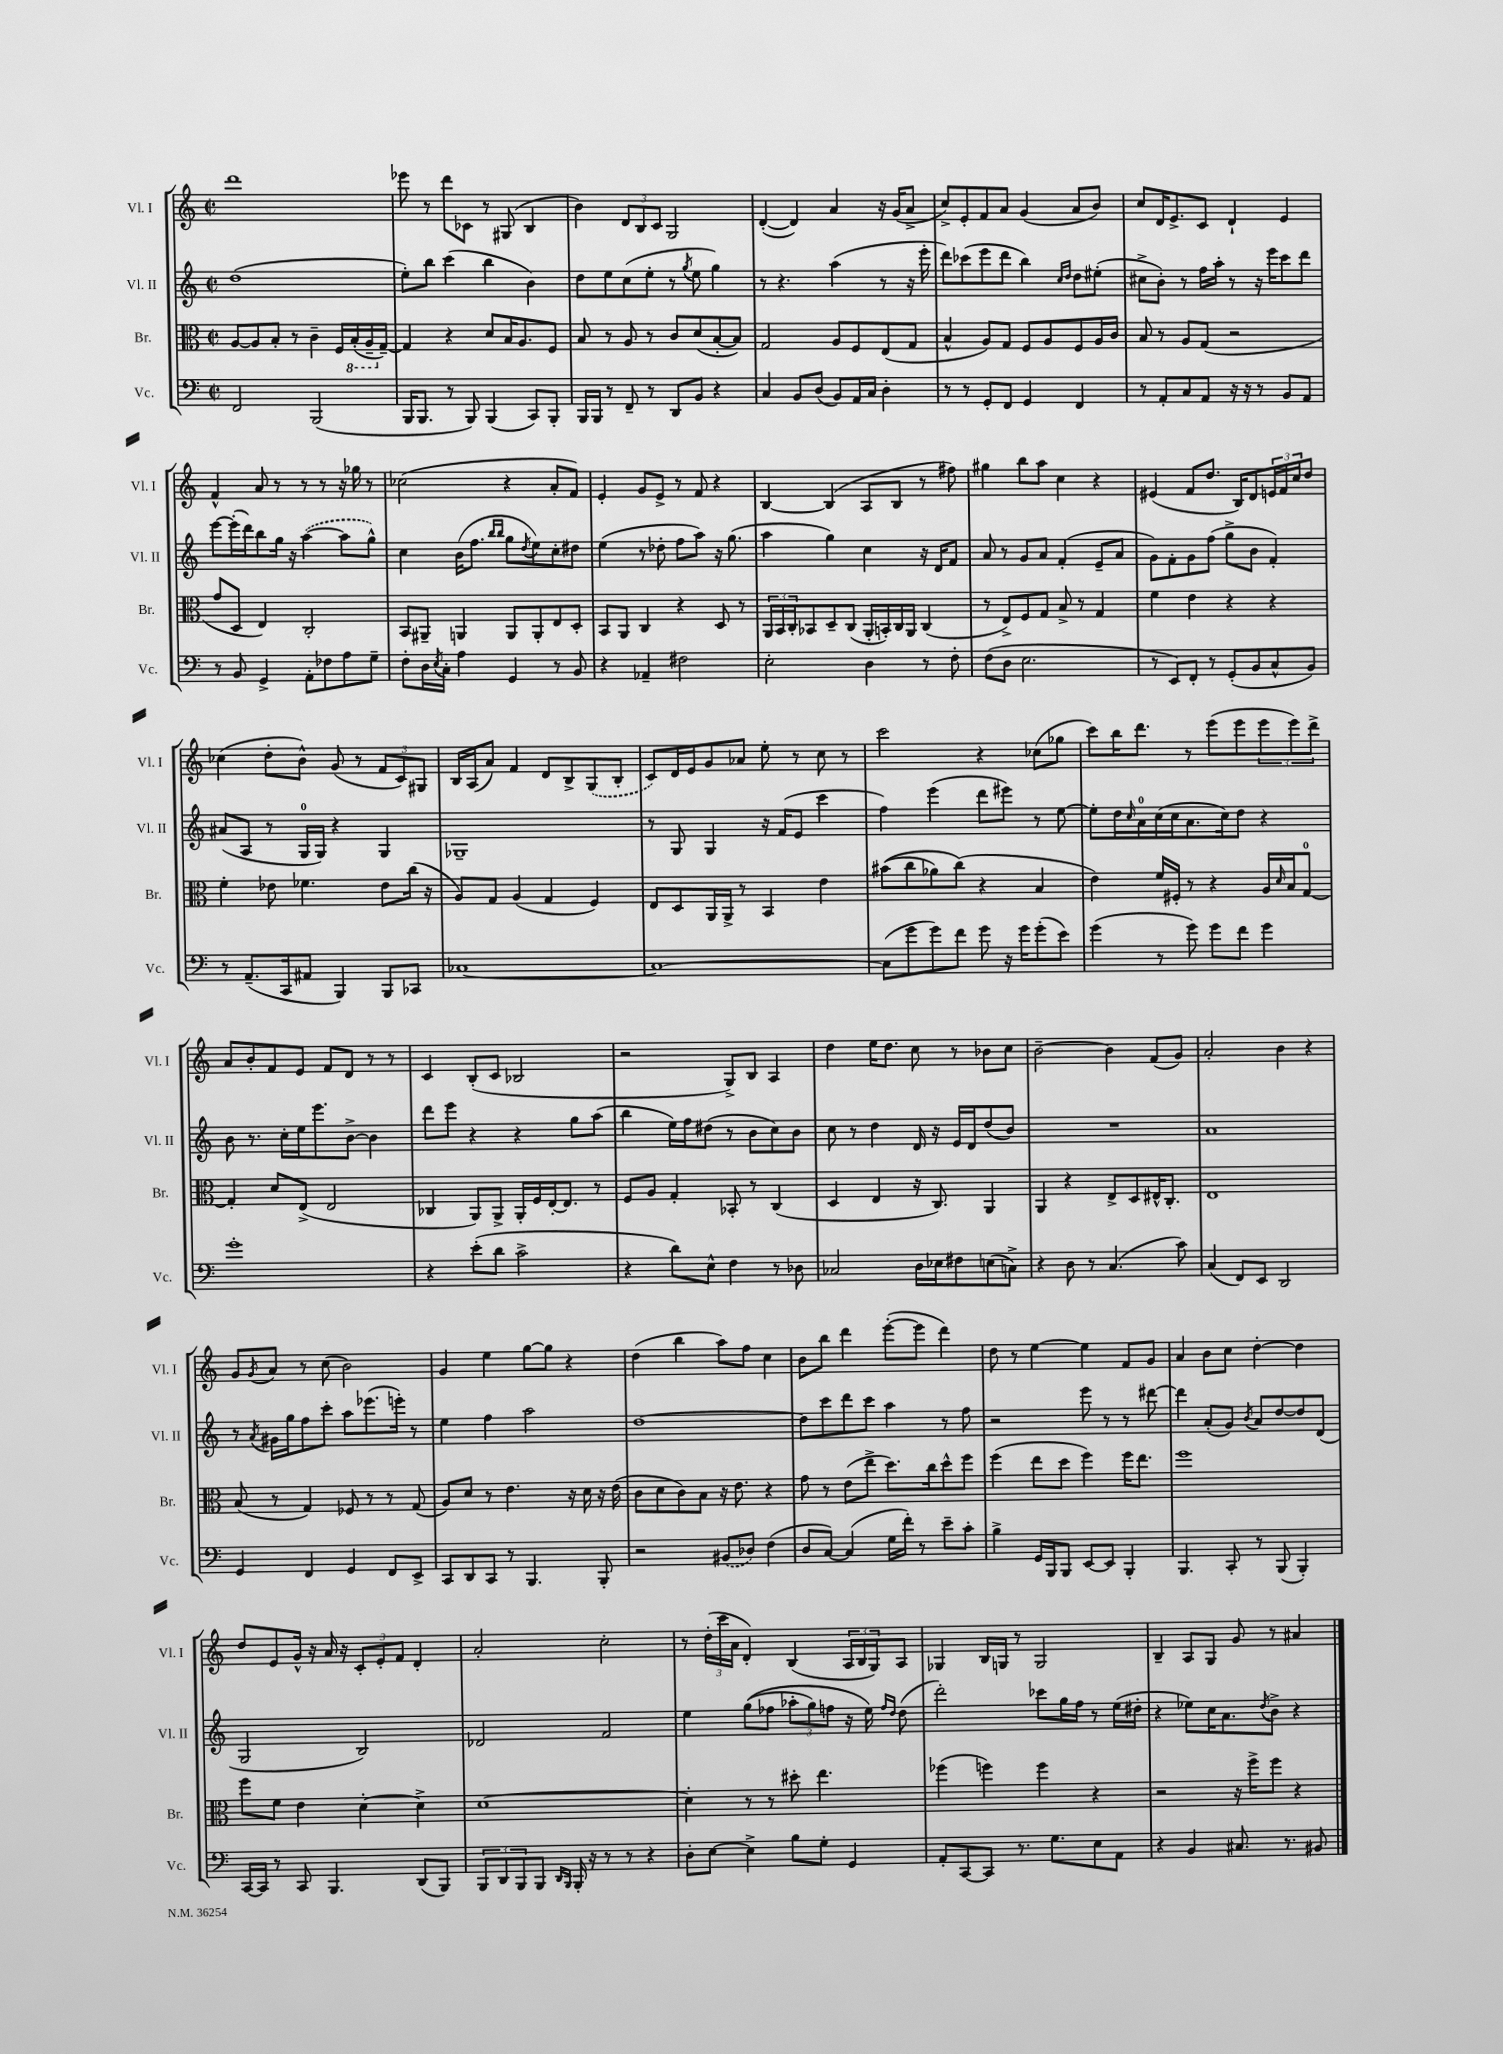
<<
\new StaffGroup <<
\new Staff = "s0" \with { instrumentName = "Vl. I" shortInstrumentName = "Vl. I" } {
    \clef treble \key c \major \defaultTimeSignature \time 2/2
    d'''1 |
    ees'''8 r8 d'''8 ces'8 r8 gis8( b4 |
    b'4) \tuplet 3/2 { d'8 b8 c'8 } g2 |
    d'4~-.( d'4) a'4 r16 g'16( a'8-> |
    c''8->) e'8-. f'8 a'8 g'4( a'8 b'8) |
    c''8 d'16 e'8.-> c'8 d'4-! e'4 |
    f'4-^ a'8 r8 r8 r8 r16 ges''16 r8 |
    ces''2( r4 a'8-. f'8) |
    e'4-. g'8 e'8-> r8 f'8 r4 |
    b4~ b4( a8 b8 r8 fis''8) |
    gis''4 b''8 a''8 c''4 r4 |
    eis'4( f'8 d''8. b16) d'8 \tuplet 3/2 { e'16 f'16 c''16 } d''8 |
    ces''4( d''8-. b'8-^) g'8( r8 \tuplet 3/2 { f'8 c'8) gis8 } |
    b16 a16( a'8) f'4 d'8 b8-> \once \slurDashed g8( b8-. |
    c'8) d'16 e'16 g'8 aes'8 e''8-. r8 c''8 r8 |
    c'''2 r4 ces''8( ges''8 |
    c'''8) b''16 d'''8. r8 e'''8( e'''8 \tuplet 3/2 { e'''8 e'''8) d'''8-> } |
    a'8 b'8-. f'8 e'8 f'8 d'8 r8 r8 |
    c'4 b8-.( c'8 bes2 |
    r2 g8->) b8 a4 |
    d''4 e''16 d''8. c''8 r8 bes'8 c''8 |
    b'2~-- b'4 f'8( g'8) |
    a'2-. b'4 r4 |
    g'8 \acciaccatura { g'8 } a'8 r8 c''8( b'2) |
    g'4 e''4 g''8~ g''8 r4 |
    d''4( b''4 a''8) f''8 c''4 |
    b'8 b''8 d'''4 e'''8~-.( e'''8 d'''4) |
    d''8 r8 e''4~ e''4 f'8 g'8 |
    a'4 b'8 c''8 d''4~-. d''4 |
    d''8 e'8 g'16-^ r16 a'16 r16 \tuplet 3/2 { c'8-. e'8-. f'8 } d'4-. |
    a'2-. c''2-. |
    r8 \tuplet 3/2 { d''16-.( c'''16 a'16 } d'4-.) b4( \tuplet 3/2 { a16 b16 g16) } a8 |
    ges4 b16 g16 r8 g2 |
    b4-- a8 g8 g'8 r8 ais'4 \bar "|." |
}
\new Staff = "s1" \with { instrumentName = "Vl. II" shortInstrumentName = "Vl. II" } {
    \clef treble \key c \major \defaultTimeSignature \time 2/2
    d''1( |
    e''8-.) b''8 c'''4( b''4 b'4) |
    d''8 e''8 c''8( e''8-. r8 \acciaccatura { g''8 } e''8 g''4) |
    r8 r4. a''4( r8 r16 e'''16-. |
    d'''8) ces'''8( e'''8 d'''8 b''4) \grace { c''16 d''16 } d''8 eis''8-.( |
    cis''8-> b'8-.) r8 f''16 a''16-. r8 r16 e'''16 c'''8 d'''8 |
    e'''8~ e'''16-.( d'''16) b''8 g''16 r16 \once \slurDashed a''4~( a''8 g''8-^) |
    c''4 b'16( f''8. \grace { b''16 b''16 } g''8 \acciaccatura { d''8 } e''8) c''8-. dis''8 |
    e''4( r8 des''8-. f''8 a''8) r16 g''8.( |
    a''4 g''4) c''4 r16 d'16 f'8 |
    a'8 r8 g'8 a'8 f'4-.( e'8-- a'8 |
    g'8) f'8-. g'8 f''8( g''8-> b'8 f'4-.) |
    ais'8( a8 r8 g16-0 g16) r4 g4 |
    ges1-- |
    r8 g8 g4 r16 f'16( e'8 c'''4 |
    f''4) e'''4( d'''8 eis'''8) r8 e''8~ |
    e''8-. d''16 \grace { c''16 } a'16-0 c''16( c''16 a'8. c''16) d''8 r4 |
    b'8 r8. c''16-. e''16 e'''8. b'8~-> b'4 |
    d'''8 e'''8 r4 r4 g''8 a''8( |
    b''4 e''16) f''16 dis''8( r8 b'8 c''8) b'8 |
    c''8 r8 d''4 d'16 r16 e'16 d'16 d''8( b'8) |
    R1 |
    a'1 |
    r8 \acciaccatura { a'8 } gis'16 g''16 f''8 c'''8-. a''8 ees'''8.( e'''16-.) r8 |
    e''4 f''4 a''2 |
    d''1~ |
    d''8 c'''8 d'''8 c'''8 a''4 r8 f''8 |
    r2 e'''8 r8 r8 dis'''8~ |
    dis'''4 a'8-.( g'8) \acciaccatura { b'8 } a'8 d''8~ d''8 d'8( |
    g2 b2) |
    des'2 f'2 |
    e''4 g''8(\( fes''8 \tuplet 3/2 { aes''8-. g''8) f''8 } r16 e''16\) \grace { f''16 d''16 } d''8( |
    d'''2-.) ces'''8 g''16 f''16 r8 e''16( dis''16-. |
    r4 ees''8) c''16 a'8. \acciaccatura { d''8 } b'8-> r4 \bar "|." |
}
\new Staff = "s2" \with { instrumentName = "Br." shortInstrumentName = "Br." } {
    \clef alto \key c \major \defaultTimeSignature \time 2/2
    a8~ a8 b8-. r8 c'4-- f16 \ottava #-1 b,16-.( a,16-- \ottava #0 g16~--) |
    g4 r4 d'8 b16 a8. f8 |
    b8 r8 a8 r8 c'8 d'8( b8~-. b8) |
    g2 a8 f8 e8( g8 |
    b4-^ a8) g8 f8 a8 f8 a16 c'16 |
    b8 r8 a8 g8( r2 |
    g'8 d8 e4) c2-. |
    b,8 ais,8-- a,4 a,8 a,8-. e8 d8-. |
    b,8 a,8 c4 r4 d8 r8 |
    \tuplet 3/2 { a,16 b,16 c16-. } bes,8 d8-- c8( a,16-. b,16-.) c16 a,16 c4( |
    r8 e8->) f8 g8 b8-> r8 g4 |
    f'4 e'4 r4 r4 |
    f'4-. ees'8 fes'4. ees'8 c''16( r16 |
    a8) g8 a4( g4 f4) |
    e8 d8 a,16 a,16-> r8 b,4 e'4 |
    bis'8(\( c''8 aes'8) c''8(\) r4 b4 |
    e'4) f'16 fis16-. r8 r4 a16 \grace { d'16 } b16 g8-0~ |
    g4-. d'8 e8->( e2 |
    ces4 a,8) a,8-> a,16-. f16 e16~-. e8. r8 |
    f8 a8 g4-. bes,8-. r8 c4( |
    d4 e4 r16 c8.) a,4 |
    a,4 r4 e8-> d8 eis16-^ c8.-. |
    e1 |
    b8( r8 g4) fes8 r8 r8 g8( |
    a8) d'8 r8 e'4. r16 d'16 r16 e'16( |
    c'8 d'8 c'8) b8 r16 e'8. r4 |
    g'8 r8 e'8( e''8-> d''8.) c''16 d''8-^ f''8 |
    f''4( e''8 d''8 f''4) f''16 e''8. |
    f''1 |
    f''8 f'8 e'4 d'4~-. d'4-> |
    d'1~ |
    d'4-. r8 r8 dis''8-. e''4. |
    fes''4( f''4) f''4 r4 |
    r2 r16 f''16-> f''8 r4 \bar "|." |
}
\new Staff = "s3" \with { instrumentName = "Vc." shortInstrumentName = "Vc." } {
    \clef bass \key c \major \defaultTimeSignature \time 2/2
    f,2 b,,2( |
    b,,16 b,,8. r8 b,,8) b,,4( c,8) b,,8-. |
    b,,16 b,,16 r8 f,8-- r8 d,8 b,8 r4 |
    c4 b,8 d8( b,8) a,16 c16 d4-. |
    r8 r8 g,8-. f,8 g,4 f,4 |
    r8 a,8-. c8 a,8 r16 r16 r8 b,8 a,8 |
    r8 b,8 g,4-> a,8-. fes8 a8 g8-- |
    f8-. d16 \acciaccatura { e8 } c16-. a4 g,4 r8 b,8 |
    r4 aes,4-- fis2 |
    e2-. d4 r8 f8-. |
    f8( d8 e2. |
    r8 e,8) f,8-. r8 g,8-.( b,8 c8-^ b,8) |
    r8 a,8.--( c,16 ais,8 b,,4) b,,8 ces,8 |
    ces1~ |
    ces1~ |
    ces8( g'8 g'8) f'8 g'8 r16 g'16 g'8-.( e'8) |
    g'4( r8 g'8) g'8 f'8 g'4 |
    g'1-. |
    r4 e'8-.( d'8 c'2-> |
    r4 d'8) e8-^ f4 r8 des8 |
    ces2 d16 ees16 fis8 e8( c8->) |
    r4 d8 r8 c4.( c'8) |
    c4( f,8) e,8 d,2 |
    g,4 f,4 g,4 f,8 e,8-> |
    c,8 d,8 c,8 r8 b,,4. b,,8-. |
    r2 \once \slurDashed bis,8( des8) f4( |
    d8 c8~) c4( g16 f'16-.) r8 e'8-- c'8-. |
    b4-> g,16 b,,16 b,,8 e,8~ e,8 b,,4-. |
    b,,4. c,8-. r8 b,,8( b,,4-.) |
    c,16~ c,16 r8 c,8 b,,4. d,8( b,,8) |
    \tuplet 3/2 { b,,8 d,8 b,,8 } b,,8 \grace { d,16 b,,16 } b,,16-. r16 r8 r8 r4 |
    d8-. e8~ e4-> b8 g8-. g,4 |
    a,8-. c,8~ c,8 r8. g8. e8 a,8 |
    r4 b,4 cis8. r8. bis,8 \bar "|." |
}
>>
>>
\layout { \context { \Score \remove "Bar_number_engraver" } }
